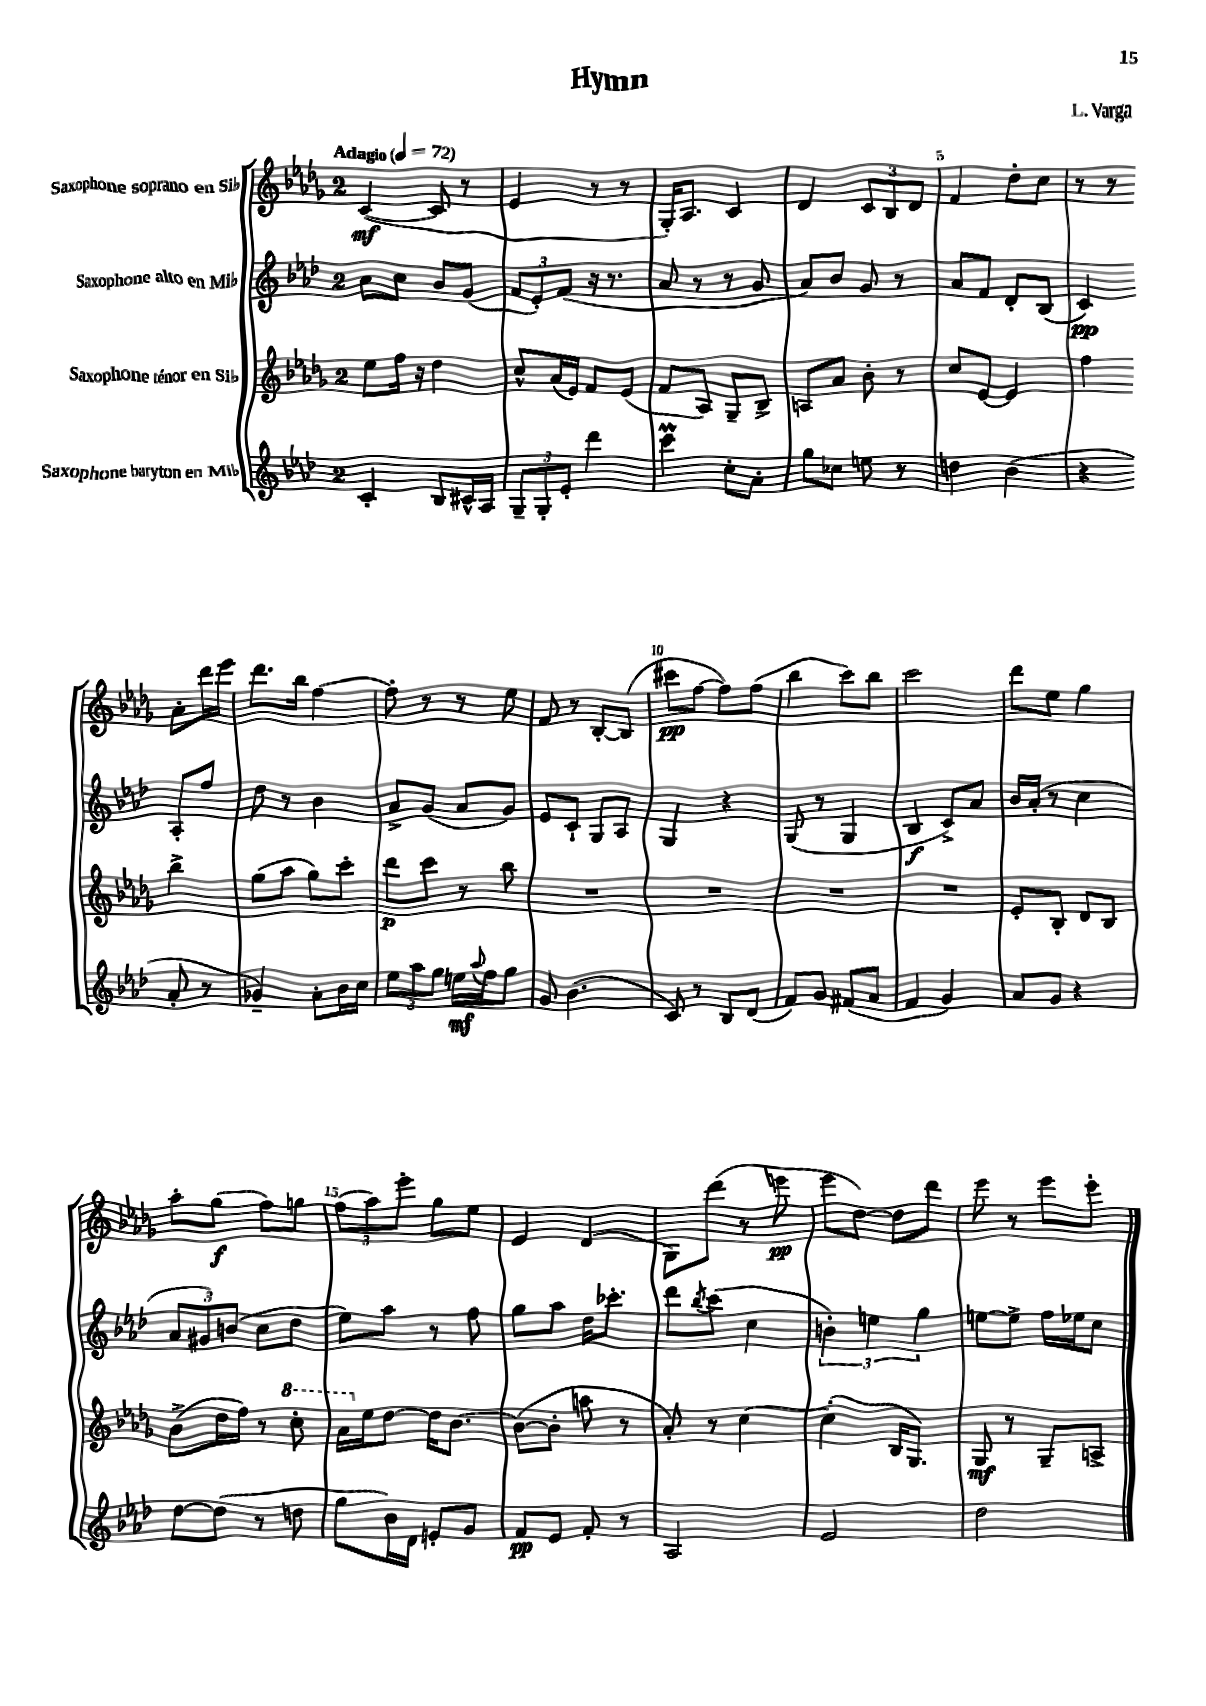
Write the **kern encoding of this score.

**kern	**kern	**kern	**kern
*staff4	*staff3	*staff2	*staff1
*clefG2	*clefG2	*clefG2	*clefG2
*k[b-e-a-d-]	*k[b-e-a-d-g-]	*k[b-e-a-d-]	*k[b-e-a-d-g-]
*M2/4	*M2/4	*M2/4	*M2/4
*MM72	*MM72	*MM72	*MM72
4c'/	8ee-\L	8a-\L	([4c/
.	16ff\Jk	8cc\J	.
.	16r	.	.
8B-/L	4dd-\	8b-/L	8c/]
16c#^^/L	.	(8g/J	8r
16A-/JJ	.	.	.
=	=	=	=
12G~/L	8cc^^/L	12f/L	4e-/
12G'/	.	12e-'/)	.
.	(16a-/L	.	.
12e-'/J	.	(12f/J	.
.	16e-/JJ)	.	.
4ddd-\	8f/L	16r	8r
.	.	8.r	.
.	(8e-/J	.	8r
=	=	=	=
4ccc\	8f/L	8a-/	16G-'/LK)
.	.	.	8.A-/J
.	8A-/J)	8r	.
8cc'\L	8G-~/L	8r	4c/
8a-'\J	8B-^/J	8g/	.
=	=	=	=
8gg\L	8A/L	8a-/L)	4d-/
8cc-\J	8a-/J	8b-/J	.
8ee\	8b-'\	8g/	12c/L
.	.	.	12B-/
8r	8r	8r	.
.	.	.	12d-/J
=	=	=	=
4dd\	8cc/L	8a-/L	4f/
.	[8e-/J	8f/J	.
(4b-\	4e-/]	8d-'/L	8dd-'\L
.	.	(8B-/J	8cc\J
=	=	=	=
4r	4ff\	4c/)	8r
.	.	.	8r
8a-'/	4bb-^\	8A-'/L	8a-'\L
8r	.	8ff/J	16ddd-\L
.	.	.	16eee-\JJ
=	=	=	=
4g-~/)	(8gg-\L	8dd-\	8.ddd-\L
.	8aa-\J	8r	.
.	.	.	16bb-\Jk
8a-'\L	8gg-\L)	4b-\	[4ff\
16b-\L	8ccc'\J	.	.
16cc\JJ	.	.	.
=	=	=	=
12ee-\L	8ddd-\L	8a-^/L	8ff'\]
12aa-\	.	.	.
.	8ccc\J	(8g/J	8r
12gg\J	.	.	.
16ee\LL	8r	8a-/L	8r
8qqaa-/	.	.	.
16ff\J	.	.	.
8gg\J	8bb-\	8g/J)	8ee-\
=	=	=	=
8g/	2r	8e-/L	8f/
(4.b-\	.	8c`/J	8r
.	.	8G/L	[8B-'/L
.	.	8A-/J	(8B-/]J
=	=	=	=
8c/)	2r	4G/	8ccc#\L
8r	.	.	[8ff\J
8B-/L	.	4r	8ff\]L)
(8d-/J	.	.	(8ff\J
=	=	=	=
8f/L)	2r	(8G/	4bb-\
8g/J	.	8r	.
(8f#/L	.	4G/	8ccc\L)
8a-/J	.	.	8bb-\J
=	=	=	=
4f/	2r	4B-/	2ccc\
4g/)	.	8c^/L)	.
.	.	8a-/J	.
=	=	=	=
8a-/L	8e-'/L	16b-/LL	8ddd-\L
.	.	(16a-'/JJ	.
8g/J	8B-'/J	8r	8ee-\J
4r	8d-/L	4cc\	4gg-\
.	8B-/J	.	.
=	=	=	=
[8dd-\L	(8b-^\L	12a-/L	8aa-'\L
.	.	12g#/)	.
(8dd-\]J	16dd-\L	.	(8gg-\J
.	.	(12b/J	.
.	16ff\JJ)	.	.
8r	8r	8cc\L	8ff\L)
8dd\	8ccc'\	8dd-\J	8gg\J
=	=	=	=
8gg\L	16aa-\LL	8ee-\L)	(12ff\L
.	16ee-\J	.	.
.	.	.	12aa-\)
16b-\L)	[8dd-\J	8aa-\J	.
.	.	.	12eee-'\J
16d-\JJ	.	.	.
8e'/L	16dd-\]LK	8r	8gg-\L
.	[8.b-\J	.	.
8g/J	.	8ff\	8ee-\J
=	=	=	=
8f/L	(8b-\_L	8gg\L	4e-/
8e-/J	8b-'\]J	8aa-\J	.
8f'/	8aa\	16dd-\LK	(4d-/
.	.	8.ccc-'\J	.
8r	8r	.	.
=	=	=	=
2A-/	8a-'/)	8ddd-\L	8G-\L)
.	.	8qbb-/	.
.	8r	(8ccc\J	(8ddd-\J
.	[4cc\	4cc\	8r
.	.	.	8eee\
=	=	=	=
2e-/	(4cc'\]	6b'\)	8eee-\L
.	.	.	[8dd-\J)
.	.	6ee\	.
.	16B-/LK	.	8dd-\]L
.	8.G-/J)	.	.
.	.	6gg\	.
.	.	.	8ddd-\J
=	=	=	=
2dd-\	8G-/	[8ee\L	8eee-\
.	8r	8ee^\]J	8r
.	8G-~/L	16ff\LL	8eee-\L
.	.	16ee-\J	.
.	8A^/J	8cc\J	8eee-'\J
==	==	==	==
*-	*-	*-	*-
